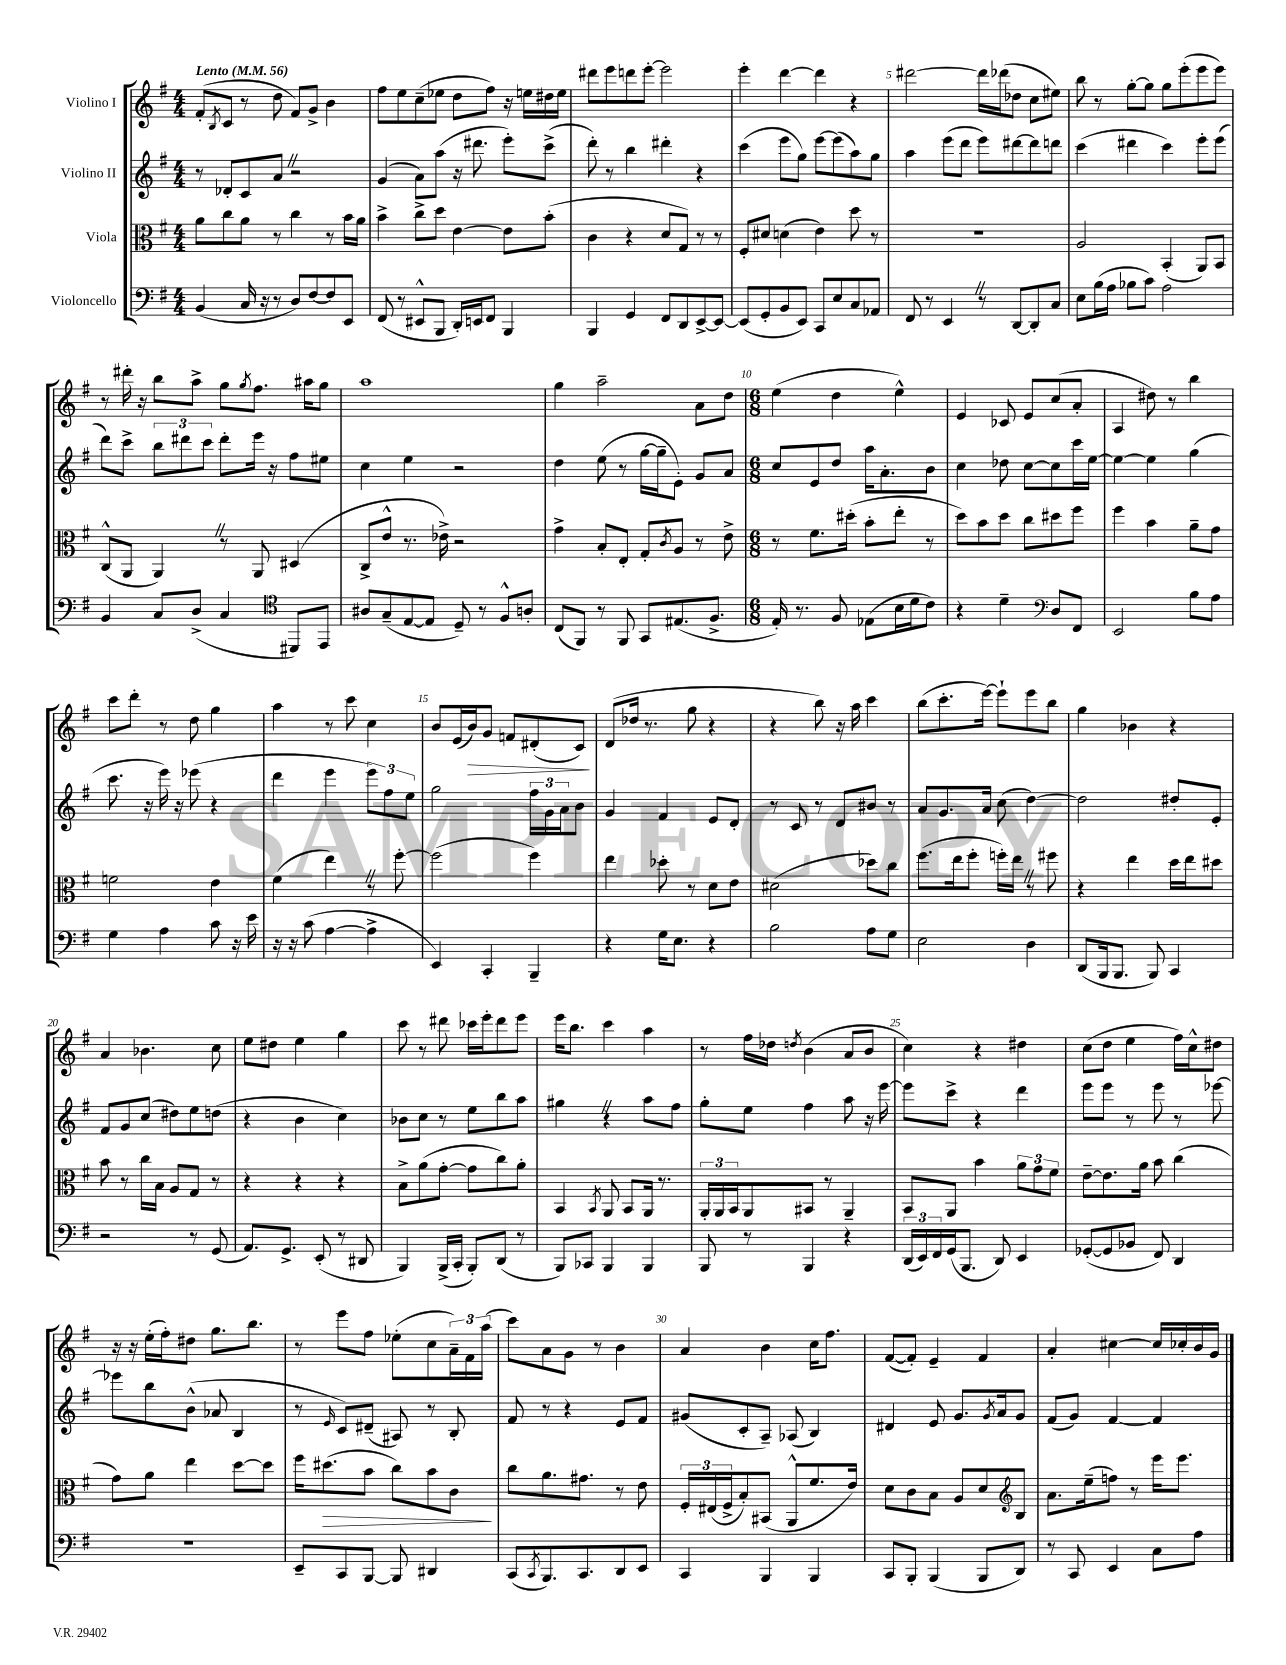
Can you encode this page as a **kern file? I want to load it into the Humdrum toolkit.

**kern	**kern	**kern	**kern
*staff4	*staff3	*staff2	*staff1
*clefF4	*clefC3	*clefG2	*clefG2
*k[f#]	*k[f#]	*k[f#]	*k[f#]
*M4/4	*M4/4	*M4/4	*M4/4
*MM56	*MM56	*MM56	*MM56
(4BB	8a	8r	(8f#'
.	.	.	8qB
.	8cc	8d-'	8c
16C	8a	8c	8r
16r	.	.	.
8r	8r	8a	8dd
8D)	4cc	2r	8f#)
[8F#	.	.	8g^
8F#]	8r	.	4b
8EE	16b	.	.
.	16a	.	.
=	=	=	=
(8FF#	4b^	(4g	8ff#
8r	.	.	8ee
8EE#^^	8cc^	8a)	(8cc~
8BBB	8dd	(8aa	8ee-
16DD')	[4e	16r	8dd
16EE	.	8.ddd#	.
8FF#	.	.	8ff#)
4BBB	8e]	8eee')	16r
.	.	.	16ee
.	(8b'	(8ccc^	16dd#
.	.	.	16ee
=	=	=	=
4BBB	4c	8ddd')	8ddd#
.	.	8r	8eee
4GG	4r	4bb	8ddd
.	.	.	[8eee'
8FF#	8d	4ddd#'	2eee]
8DD	8G)	.	.
[8EE^	8r	4r	.
8EE_	8r	.	.
=	=	=	=
(8EE]	8F#'	(4ccc	4eee'
8GG'	8d#	.	.
8BB	(4d	8eee	[4ddd
8EE)	.	8gg)	.
8CC	4e)	[8eee	4ddd]
8E	.	(8eee]	.
8C	8dd	8aa)	4r
8AA-	8r	8gg	.
=	=	=	=
8FF#	1r	4aa	[2ddd#
8r	.	.	.
4EE	.	(8eee	.
.	.	8ddd	.
8r	.	8eee)	16ddd#]
.	.	.	(16ddd-
[8DD	.	[8ddd#	8dd-
8DD']	.	8ddd#]	8cc
8C	.	8ddd	8ee#)
=	=	=	=
8E	2A	(4ccc	8bb
(16B	.	.	8r
16A	.	.	.
8B-	.	4ddd#	[8gg'
8c)	.	.	8gg]
2A	(4BB'	4ccc)	8gg
.	.	.	(8eee'
.	8AA)	8eee'	8eee
.	8BB	(8eee	8eee)
=	=	=	=
4BB	(8C^^	8ddd)	8r
.	8AA	8ccc^	16ddd#'
.	.	.	16r
8C	4AA)	12bb	8bb
.	.	12ddd#	.
(8D^	.	.	8aa^
.	.	12ccc	.
4C	8r	8ddd#'	8gg
.	.	.	8qgg
.	8AA	16eee	8.ff#
.	.	16r	.
8DD#)	(4D#	8ff#	.
.	.	.	16aa#
8EE	.	8ee#	8gg
=	=	=	=
*clefC4	*	*	*
8A#	8C^	4cc	1aa
(8G~	8e^^	.	.
[8E	8.r	4ee	.
8E]	.	.	.
.	16e-^)	.	.
8D~)	2r	2r	.
8r	.	.	.
8F#^^	.	.	.
8A'	.	.	.
=	=	=	=
(8C	4g^	4dd	4gg
8FF#)	.	.	.
8r	8B'	(8ee	2aa~
8FF#	8E'	8r	.
8GG	8G'	[16gg	.
.	.	16gg~]	.
.	8qc	.	.
(8.E#	8A	8e')	.
.	8r	8g	8a
8.F#^	.	.	.
.	8e^	8a	8dd
=	=	=	=
*M6/8	*M6/8	*M6/8	*M6/8
16E')	8r	8cc	(4ee
8.r	.	.	.
.	8.f#	8e	.
8F#	.	8dd	4dd
.	(16dd#'	.	.
(8E-	8b'	16aa	.
.	.	8.a'	.
16B	8ee'	.	4ee^^)
16d	.	.	.
8c)	8r	8b	.
=	=	=	=
4r	8dd)	4cc	4e
.	8b	.	.
4d~	8dd	8dd-	8c-
.	8cc	[8cc	8e
*clefF4	*	*	*
8D	8dd#	8cc]	(8cc
8FF#	8ff#	16ccc	8a'
.	.	[16ee	.
=	=	=	=
2EE	4ff#	4ee_	4A
.	4b	4ee]	8dd#)
.	.	.	8r
8B	8a~	(4gg	4bb
8A	8g	.	.
=	=	=	=
4G	2f	8.ccc	8ccc
.	.	.	8ddd'
.	.	16r	.
4A	.	16eee)	8r
.	.	16r	.
.	.	(8eee-	8dd
8c	4e	4r	4gg
16r	.	.	.
16e	.	.	.
=	=	=	=
16r	(4f#	4ddd	4aa
16r	.	.	.
(8c	.	.	.
[4A	4ee)	4eee	8r
.	.	.	8ccc
4A^]	8r	12eee)	4cc
.	.	12ff#	.
.	[8ff#'	.	.
.	.	12ee	.
=	=	=	=
4EE)	(2ff#]	2gg	8b
.	.	.	(16e
.	.	.	16b)
4CC'	.	.	8g
.	.	.	8f
4BBB~	4ff#)	24ff#	(8d#'
.	.	24g	.
.	.	24a	.
.	.	8b	8c)
=	=	=	=
4r	4ee	4g	(8d
.	.	.	16dd-
.	.	.	8.r
16G	8dd-'	4f#	.
8.E	.	.	.
.	8r	.	8gg
4r	8d	8e	4r
.	8e	8d'	.
=	=	=	=
2B	(2d#	8r	4r
.	.	8c	.
.	.	8r	8bb)
.	.	8d	16r
.	.	.	16aa
8A	8dd-)	8b#	4ccc
8G	8cc	8r	.
=	=	=	=
2E	(8.ff#	8a	(8bb
.	.	8.g	8.ccc'
.	16ee	.	.
.	8ff#'	.	.
.	.	16a	[16eee)
.	16ff')	(8cc	8eee`]
.	16ee	.	.
4D	8r	[4dd)	8eee
.	8ff#	.	8bb
=	=	=	=
(8DD	4r	2dd]	4gg
16BBB	.	.	.
8.BBB	.	.	.
.	4ee	.	4b-
8BBB)	.	.	.
4CC	16dd	8dd#'	4r
.	16ee	.	.
.	8dd#	8e'	.
=	=	=	=
2r	8b	8f#	4a
.	8r	8g	.
.	16cc	(8cc	4.b-
.	16B	.	.
.	8A	8dd#)	.
8r	8G	8ee	.
(8GG	8r	(8dd	8cc
=	=	=	=
8.AA)	4r	4r	8ee
.	.	.	8dd#
8.GG^	.	.	.
.	4r	4b	4ee
(8EE'	.	.	.
8r	4r	4cc)	4gg
8DD#	.	.	.
=	=	=	=
4BBB)	8B^	8b-	8ccc
.	(8a	8cc	8r
(16BBB^	[8g'	8r	8ddd#
16CC'	.	.	.
8BBB')	8g]	8ee	16ccc-
.	.	.	16eee'
(8DD	8cc)	8bb	8ddd#
8r	8a'	8aa	8eee
=	=	=	=
8BBB)	4BB	4gg#	16eee
.	.	.	8.bb
8CC-	.	.	.
.	8qBB	.	.
4BBB	8AA	4r	4ccc
.	8BB	.	.
4BBB	16AA	8aa	4aa
.	8.r	.	.
.	.	8ff#	.
=	=	=	=
8BBB	24AA'	8gg'	8r
.	24AA	.	.
.	24BB	.	.
8r	8AA	8ee	16ff#
.	.	.	16dd-
.	.	.	8qdd
4BBB	8BB#	4ff#	(4b
.	8r	.	.
4r	4AA~	8aa	8a
.	.	16r	8b
.	.	[16eee	.
=	=	=	=
(24DD	8BB	8eee]	4cc)
24EE)	.	.	.
24FF#	.	.	.
(16GG	8AA	8ccc^	.
8.BBB	.	.	.
.	4b	4r	4r
8DD)	.	.	.
4EE	12a	4ddd	4dd#
.	12g	.	.
.	12f#	.	.
=	=	=	=
([8GG-'	[8e~	8eee	(8cc
8GG-]	8.e]	8eee	8dd
8BB-	.	8r	4ee
.	16a	.	.
8FF#)	8b	8eee	.
4DD	(4cc	8r	16ff#)
.	.	.	16cc^^
.	.	[8eee-	8dd#
=	=	=	=
2.r	8g)	8eee-]	16r
.	.	.	16r
.	8a	8bb	(16ee'
.	.	.	16ff#')
.	4ee	(8b^^	8dd#
.	.	8a-	8.gg
.	[8dd	4B	.
.	.	.	8.bb
.	8dd]	.	.
=	=	=	=
8EE~	16ff#	8r	8r
.	(8.dd#	.	.
.	.	16qqe	.
8CC	.	8c)	8eee
[8BBB	8b	(8d#~	8ff#
8BBB]	8cc)	8A#)	(8ee-'
4DD#	8b	8r	8cc
.	8c	8B'	24a~)
.	.	.	24f#
.	.	.	(24aa
=	=	=	=
(8CC	8cc	8f#	8ccc)
8qCC	.	.	.
8.BBB)	8.a	8r	8a
.	.	4r	8g
8.CC	8.g#	.	.
.	.	.	8r
8DD	8r	8e	4b
8EE	8e	8f#	.
=	=	=	=
4CC	24F#'	(8g#	4a
.	(24E#	.	.
.	24F#^	.	.
.	8B')	8c'	.
4BBB	(8BB#	8A~)	4b
.	8AA^^	(8A-	.
4BBB	8.f#	4B)	16cc
.	.	.	8.ff#
.	16e)	.	.
=	=	=	=
8CC	8d	4d#	([8f#
8BBB'	8c	.	8f#'])
(4BBB	8B	8e	4e~
.	8A	8.g	.
8BBB	8d	.	4f#
.	.	8qg	.
.	.	16a	.
8DD)	8B	8g	.
=	=	=	=
*	*clefG2	*	*
8r	8.a	(8f#	4a'
8CC	.	8g)	.
.	(16ee~	.	.
4EE	8ff)	[4f#	[4cc#
.	8r	.	.
8C	16eee	4f#]	16cc#]
.	8.eee	.	16cc-'
8A	.	.	16b
.	.	.	16g
==	==	==	==
*-	*-	*-	*-
